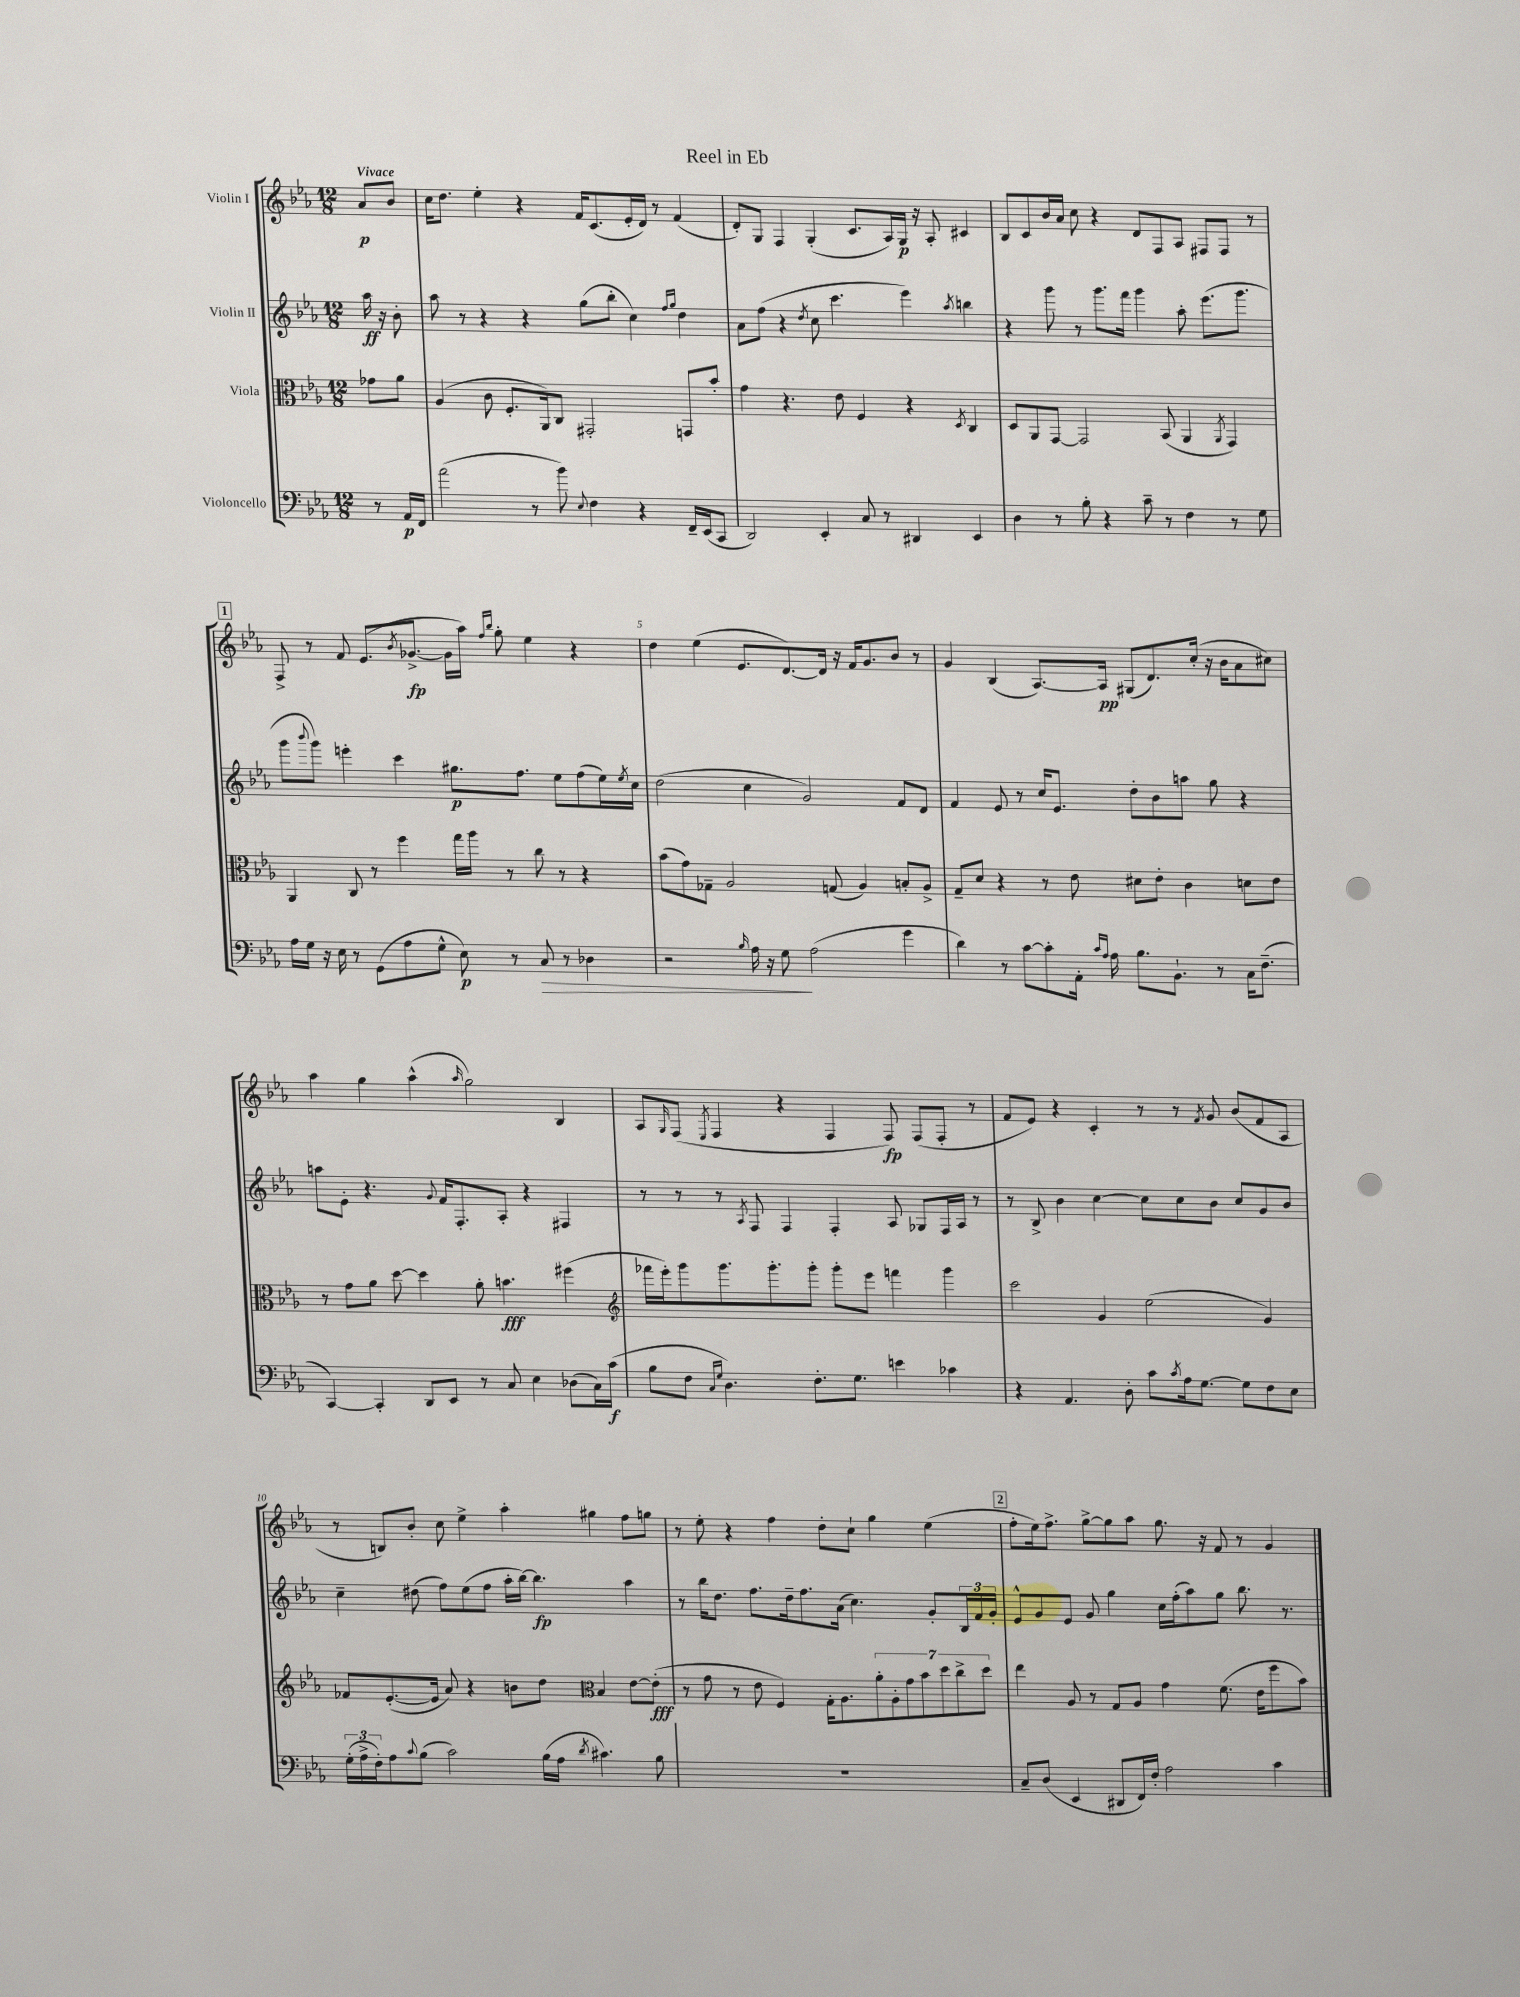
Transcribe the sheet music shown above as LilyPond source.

\header { title = "Reel in Eb" }
<<
\new StaffGroup <<
\new Staff = "s0" \with { instrumentName = "Violin I" } {
    \clef treble \key ees \major \numericTimeSignature \time 12/8 \partial 4 \tempo "Vivace"
    aes'8\p bes'8 |
    c''16 d''8. ees''4-. r4 f'16 c'8.( ees'16-. d'16) r8 f'4( |
    d'8-.) g8 f4 g4-.( c'8. aes16) g16\p r16 aes8-. cis'4 |
    bes8 c'8 bes'16 aes'16 c''8 r4 d'8 f8 aes8 fis8 fis8 r8 |
    \mark \markup { \box "1" } f8-> r8 f'8 ees'8.( \acciaccatura { bes'8 } ges'8.~->\fp ges'16 aes''16) \grace { f''16 bes''16 } g''8-. ees''4 r4 |
    d''4 ees''4( ees'8. d'8.~) d'16 r16 f'16 g'8. bes'8 r8 |
    g'4 bes4( aes8.~) aes16\pp gis8( d'8.) c''16-.( r16 bes'16 aes'8 cis''8) |
    aes''4 g''4 aes''4-^( \grace { aes''16 } g''2) bes4 |
    aes8 \grace { g16 } f8( \acciaccatura { ees8 } f4 r4 f4 f8\fp) f8( f8-. r8 |
    f'8 ees'8) r4 c'4-. r8 r8 \acciaccatura { f'8 } g'8 bes'8( f'8 aes8 |
    r8 b8) bes'8-. c''8 ees''4-> aes''4-. gis''4 f''8 g''8 |
    r8 ees''8-. r4 f''4 d''8-. c''8-! g''4 ees''4( |
    \mark \markup { \box "2" } f''8-. ees''16) f''8.-> g''8~-> g''8 aes''8 g''8. r16 f'8 r8 g'4 \bar "|." |
}
\new Staff = "s1" \with { instrumentName = "Violin II" } {
    \clef treble \key ees \major \numericTimeSignature \time 12/8 \partial 4
    aes''16\ff r16 bes'8-. |
    aes''8 r8 r4 r4 g''8( bes''8-. c''4) \grace { f''16 g''16 } d''4 |
    aes'8 f''8( r4 \acciaccatura { d''8 } c''8 c'''4. ees'''4) \acciaccatura { aes''8 } b''4 |
    r4 g'''8 r8 g'''8. f'''16 g'''4 aes''8-. ees'''8.( g'''8. |
    \mark \markup { \box "1" } g'''8 \appoggiatura { bes'''8 } g'''8) e'''4-. c'''4 gis''8.\p f''8. ees''8 f''8( ees''16) \acciaccatura { ees''8 } c''16 |
    d''2( c''4 g'2) f'8 d'8 |
    f'4 ees'8 r8 c''16 ees'8. d''8-. bes'8 a''8 g''8 r4 |
    a''8 ees'8-. r4. \appoggiatura { g'8 } f'16 f8.-. aes8-. r4 fis4 |
    r8 r8 r8 \acciaccatura { aes8 } f8 f4 f4-. aes8 ges8 f16 aes16 r8 |
    r8 bes8-> bes'4 c''4~ c''8 c''8 bes'8 c''8 g'8 bes'8 |
    c''4-- dis''8( f''8) ees''8( f''8 aes''16-. bes''16~) bes''4.\fp aes''4 |
    r8 bes''16 d''8. f''8. d''16-- f''8. aes'16( c''4.) g'8-. \tuplet 3/2 { bes16 f'16 g'16-. } |
    \mark \markup { \box "2" } ees'8-^ g'8 ees'8 g'8 g''4 c''16 f''16-.( aes''8) g''8 bes''8. r8. \bar "|." |
}
\new Staff = "s2" \with { instrumentName = "Viola" } {
    \clef alto \key ees \major \numericTimeSignature \time 12/8 \partial 4
    ges'8 aes'8 |
    aes4( c'8 f8.-. aes,16) c8 gis,2-. g,8 bes'8-. |
    g'4 r4. ees'8 f4 r4 \acciaccatura { d8 } c4 |
    d8 aes,8 g,8~ g,2 bes,8( aes,4 \acciaccatura { aes,8 } g,4) |
    \mark \markup { \box "1" } aes,4 c8 r8 f''4 g''16 aes''16 r8 c''8 r8 r4 |
    bes'8( g'8) ges8-- aes2 g8( aes4) b8-. aes8-> |
    g8-- d'8 r4 r8 ees'8 dis'8 ees'8-. c'4 d'8 ees'8 |
    r8 g'8 aes'8 d''8~ d''4 aes'8-. b'4.\fff fis''4( |
    \clef treble fes'''16 ees'''16-.) g'''8 g'''8. g'''8.-. g'''8-. g'''8-. ees'''8 f'''4 g'''4 |
    c'''2 g'4 ees''2( g'4) |
    fes'8 ees'8.~-.( ees'16 aes'8) r4 b'8 d''8 \clef alto bes4 ees'8~ ees'8-.\fff( |
    r8 g'8 r8 ees'8 f4) g16-. aes8. \tuplet 7/4 { aes'8-. aes8-. g'8 bes'8 d''8 c''8-> d''8 } |
    \mark \markup { \box "2" } ees''4 aes8 r8 g8 aes8 g'4 f'8.( ees'16 f''8 bes'8) \bar "|." |
}
\new Staff = "s3" \with { instrumentName = "Violoncello" } {
    \clef bass \key ees \major \numericTimeSignature \time 12/8 \partial 4
    r8 aes,16\p f,16 |
    aes'2( r8 bes'8) \appoggiatura { ees8 } f4 r4 f,16-- ees,16( c,8 |
    d,2) ees,4-. c8 r8 dis,4 ees,4 |
    d4 r8 bes8-. r4 c'8-- r8 f4 r8 g8 |
    \mark \markup { \box "1" } aes16 g16 r16 ees16 r8 g,8( aes8 g8-^ ees8\p) r8 c8\> r8 des4 |
    r2 \grace { bes16 } aes16 r16 g8\! aes2( g'4 |
    d'4) r8 c'8~ c'8-. aes,16-. \grace { c'16 aes16 } aes16 bes8. bes,8.-! r8 c16 f8.--( |
    c,4~) c,4-. d,8 ees,8 r8 c8 ees4 des8( c16) c'16\f( |
    bes8 f8 \grace { c16 g16 } d4.) f8.-. g8. e'4 ces'4 |
    r4 aes,4. d8-. c'8 \acciaccatura { c'8 } aes16 g8.~ g8 f8 ees8 |
    \tuplet 3/2 { g16-.( aes16-> f16-.) } aes8 \appoggiatura { c'8 } bes8( c'2) bes16( aes16 \acciaccatura { d'8 } cis'4.) bes8 |
    R1. |
    \mark \markup { \box "2" } c8-- d8( ees,4 dis,8 f,16) f16-. aes2 c'4 \bar "|." |
}
>>
>>
\layout { \context { \Score \override BarNumber.break-visibility = ##(#f #t #t) barNumberVisibility = #(every-nth-bar-number-visible 5) } }
